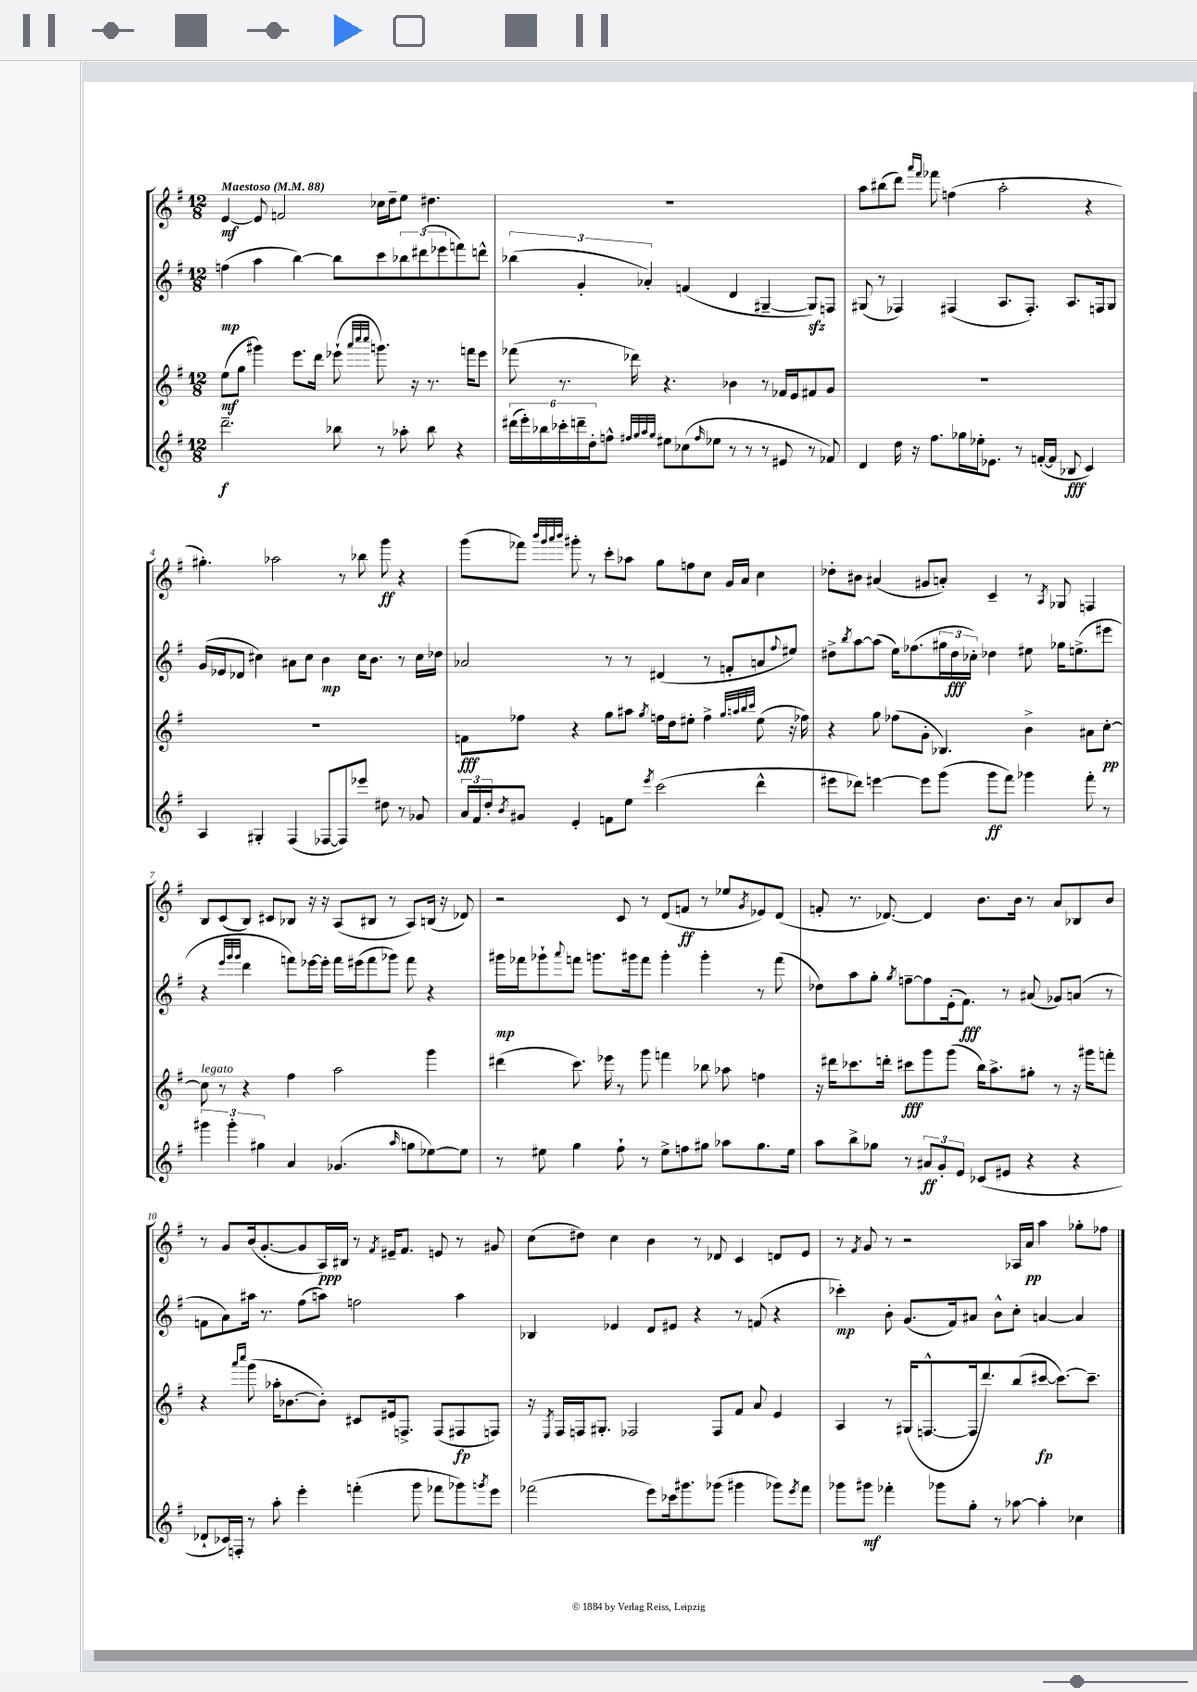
<<
\new StaffGroup <<
\new Staff = "s0" {
    \clef treble \key g \major \numericTimeSignature \time 12/8 \tempo "Maestoso" 4 = 88
    e'4~\mf e'8 f'2 ces''16 d''16-- e''8 dis''4. |
    R1. |
    a''8 bis''8( d'''8) \grace { a'''16 fis'''16 } fes'''8 f''4( a''2-. r4 |
    gis''4.-.) aes''2 r8 bes''8 g'''8\ff r4 |
    g'''8( fes'''8) \grace { b'''32 g'''32 a'''32 b'''32 } gis'''8-. r8 c'''8-. aes''8 g''8 f''8 c''8 g'16 a'16 c''4 |
    des''8-. bis'8 ais'4( gis'8 a'8-.) c'4-- r8 \acciaccatura { a8 } ges8 f4 |
    b8 c'8( b8) cis'8 bes8 r16 r16 a8( bis8 r8 a8) b16( r16 des'8) |
    r2 c'8 r8 d'8( f'8\ff r8 ees''8 \acciaccatura { g'8 } ees'8) d'8( |
    f'8-. r8. des'8.~) des'4 b'8. b'16 r8 a'8 bes8 b'8 |
    r8 g'8 b'16( g'8.~-. g'8 a16\ppp) bis16 r8 \acciaccatura { fis'8 } eis'16-- fis'8. e'8 r8 gis'8 |
    c''8( dis''8) c''4 b'4 r8 des'8 c'4 d'8 e'8 |
    r8 \acciaccatura { fis'8 } g'8 r8 r2 aes16 a'16\pp a''4 ges''8-. fes''8 \bar "|." |
}
\new Staff = "s1" {
    \clef treble \key g \major \numericTimeSignature \time 12/8
    f''4\mp( a''4 b''4~) b''8 c'''8 \tuplet 3/2 { bes''8 dis'''8( ees'''8 } f'''8) d'''8-^ |
    \tuplet 3/2 { bes''4( g'4-. aes'4-.) } f'4( d'4 gis4~-- gis8\sfz) f8 |
    gis8( r8 fes4) fis4( a8. fis8.-.) a8. f16 gis8 |
    g'16( ees'16 des'8 cis''4) ais'8 cis''8 b'4\mp cis''16 b'8. r8 cis''16 des''16 |
    aes'2 r8 r8 dis'4( r8 f'8-. a'8 \appoggiatura { fis''8 } eis''8) |
    dis''8-> \acciaccatura { b''8 } a''8~ a''8( e''16) fes''8.( \tuplet 3/2 { gis''16 dis''16\fff ces''16-.) } des''4 eis''8 ges''16 e''8.->( eis'''8 |
    r4 \grace { e'''32 g'''32 g'''32 } d'''4 f'''8) ees'''16~ ees'''16-. f'''16 eis'''16( f'''8 ges'''8) f'''8 r4 |
    gis'''16\mp fes'''16 ges'''8-! \appoggiatura { a'''8 } f'''8 g'''8. gis'''16 f'''8 gis'''4-. gis'''4-. r8 f'''8( |
    des''8) a''8 g''8-. \acciaccatura { g''8 } f''8~-- f''8 e'16-.( fis'8.\fff) r8 ais'8( ges'8) a'8( r8 |
    f'8 a'8) ais''16 r8. fis''8( a''8) f''2 a''4 |
    bes4 ees'4 d'8 eis'8 r4 r8 f'8( r4 |
    ces'''4-.\mp) b'8-. g'8.( fis'16) ais'8 b'8-^ c''8-. a'4~ a'4 \bar "|." |
}
\new Staff = "s2" {
    \clef treble \key g \major \numericTimeSignature \time 12/8
    e''8\mf( g''8 gis'''4) e'''8. d'''16 ees'''8-!( \grace { a'''32 c''''32 c''''32 } g'''8.) r16 r8. f'''16 ees'''8 |
    fes'''8( r8. des'''16) r4. bes'4 r8 fes'16 e'16 fis'8 g'8 |
    R1. |
    R1. |
    f'8\fff fes''8 r4 g''8 ais''8 \acciaccatura { g''8 } f''16 d''16 eis''8-. f''4-> \grace { g''32 a''32 b''32 c'''32 } eis''8( r16 fes''16) |
    r4 g''8 fes''8( g'8-. bes4.) b'4-> ais'8 c''8~-.\pp |
    c''8^\markup { \italic "legato" } r8 r4 fis''4 a''2 g'''4 |
    dis'''4( c'''8.) ees'''16 r8 g'''8 f'''4 bes''8 aes''8 f''4 |
    r16 dis'''16 ces'''8. d'''16-. cis'''8\fff g'''8 g'''8( b''16) a''8.-> gis''8-. r8 r16 gis'''16 f'''8-. |
    r4 \grace { a'''16 c''''16 } g'''8( aes''16-. bes'8.~ bes'8-.) cis'8 eis'16 f8.-> f8( fis8\fp f8) |
    r16 \acciaccatura { e8 } fis16 f16 gis8.-. fes2 fes8 fis'8 a'8 e'4 |
    a4 r8 gis16( f8.~-^ f16 d'''8.) b''8( cis'''8~\fp cis'''8.~) cis'''8.-- \bar "|." |
}
\new Staff = "s3" {
    \clef treble \key g \major \numericTimeSignature \time 12/8
    d'''2.--\f bes''8 r8 aes''8-. bes''8 r4 |
    \tuplet 6/4 { dis'''16( e'''16-.) bes''16 ces'''16-. d'''16-- d''16-. } f''8-^ \grace { fis''32 g''32 a''32 g''32 } eis''8 ces''8( \grace { fis''16 } ees''8 r8 r8 r8 eis'8 r8 fes'8) |
    d'4 d''16 r16 fis''8. ges''16 ees''16-. ees'8. r8 f'16~-.( f'16 bes8\fff c'4) |
    a4 gis4-. fis4( fes8~ fes8) ees'''8 dis''8 r8 ges'8 |
    \tuplet 3/2 { a'16 fis'16 d''16-. } \acciaccatura { b'8 } gis'8 e'4-. f'8 e''8 \acciaccatura { e'''8 } c'''2( d'''4-^ |
    eis'''8 des'''8) e'''4~ e'''8 g'''8( g'''8\ff fis'''8) ges'''4 fis'''8-. r8 |
    \tuplet 3/2 { gis'''4 gis'''4-. gis''4 } a'4 ges'4.( \grace { a''16 } g''8 ees''8~) ees''8 |
    r8 eis''8 g''4 fis''8-! r8 eis''8-> f''8 gis''8 aes''8 gis''8. eis''16 |
    a''8 b''8-> ges''8 r8 \tuplet 3/2 { ais'8\ff g'8-. e'8 } ces'8( eis'8 r4 r4 |
    des'8-! ces'16) f16-. r8 a''8-. e'''4-. f'''4-.( g'''8 fes'''8 ges'''8) \acciaccatura { g'''8 } e'''8 |
    fes'''2( e'''8) ces'''16 gis'''8. ges'''8( gis'''4 ges'''8) \acciaccatura { e'''8 } fes'''8 |
    ges'''8 gis'''8\mf fes'''4-. ges'''8 g''8-. r8 aes''8~ aes''4-. ces''4 \bar "|." |
}
>>
>>
